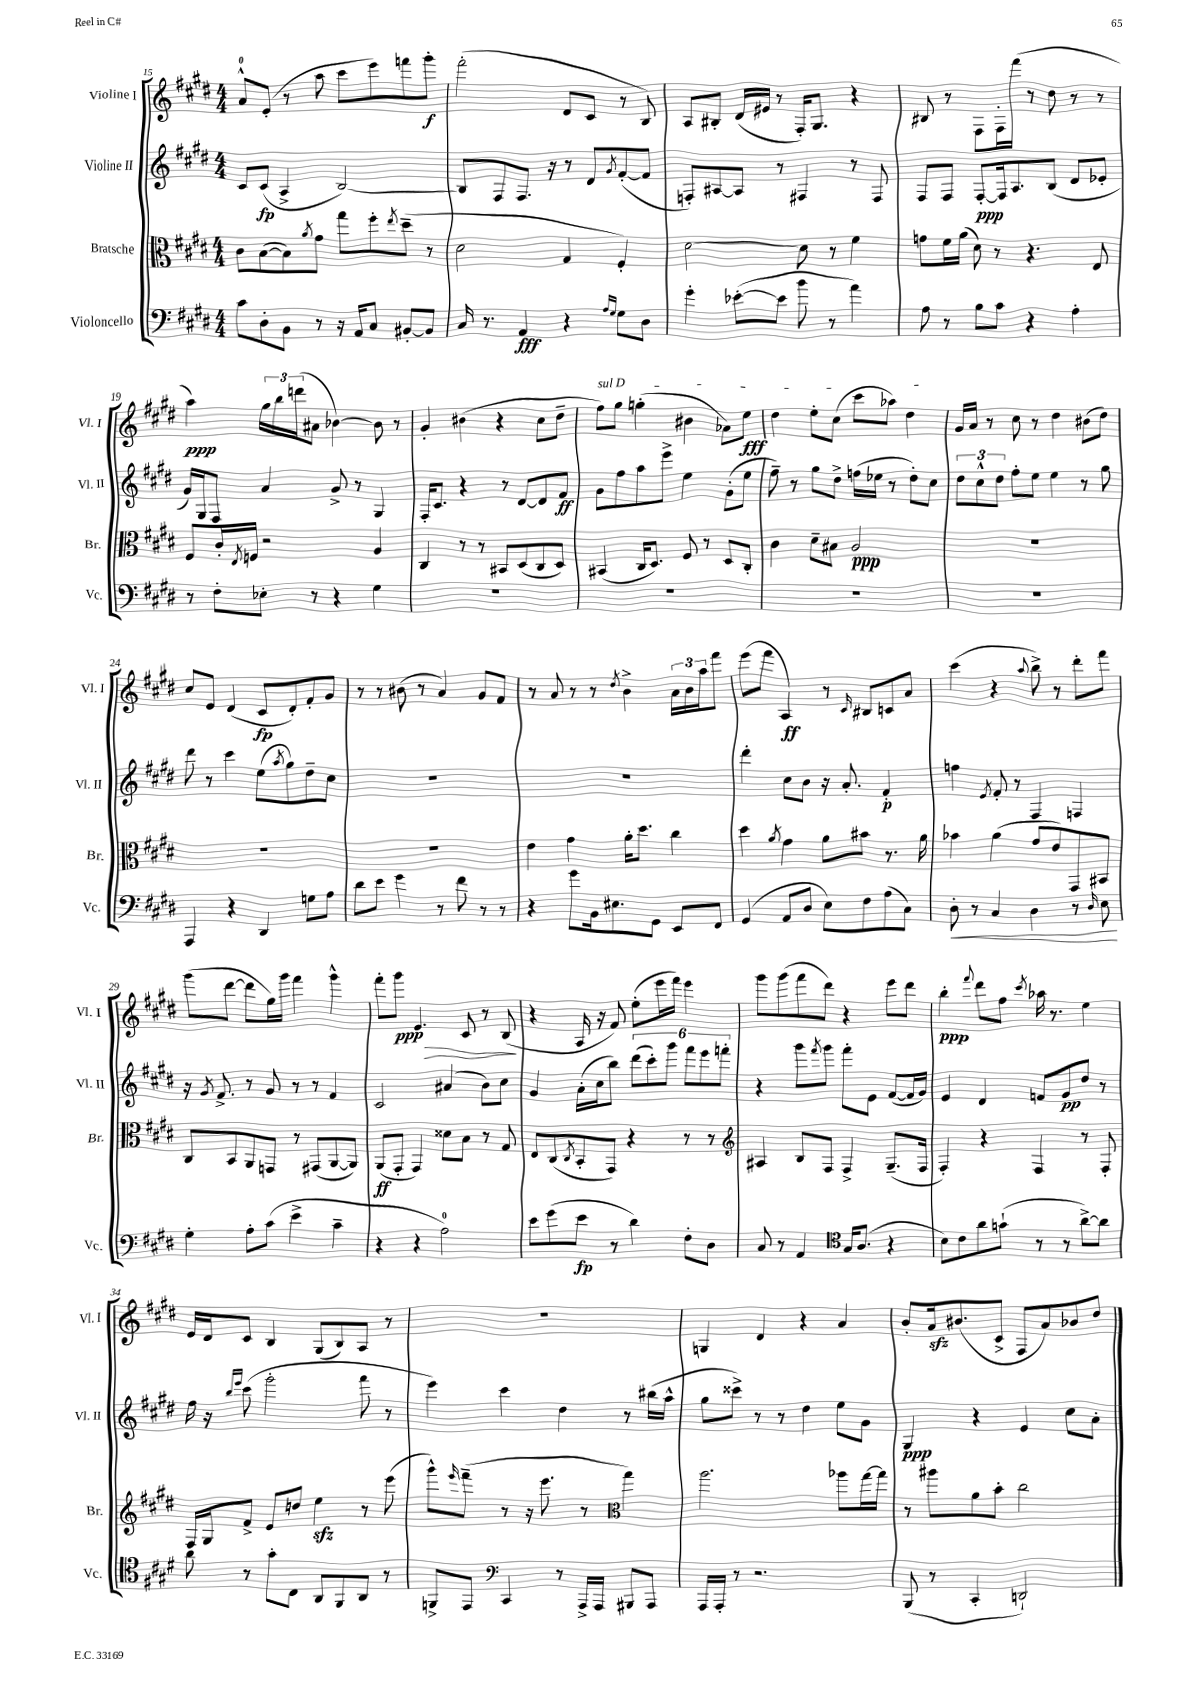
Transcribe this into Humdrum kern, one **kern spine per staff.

**kern	**dynam	**kern	**dynam	**kern	**dynam	**kern	**dynam
*part4	*part4	*part3	*part3	*part2	*part2	*part1	*part1
*staff4	*staff4	*staff3	*staff3	*staff2	*staff2	*staff1	*staff1
*I"Violoncello	*	*I"Bratsche	*	*I"Violine II	*	*I"Violine I	*
*I'Vc.	*	*I'Br.	*	*I'Vl. II	*	*I'Vl. I	*
*clefF4	*	*clefC3	*	*clefG2	*	*clefG2	*
*k[f#c#g#d#]	*	*k[f#c#g#d#]	*	*k[f#c#g#d#]	*	*k[f#c#g#d#]	*
*M4/4	*	*M4/4	*	*M4/4	*	*M4/4	*
=15	=15	=15	=15	=15	=15	=15	=15
8c#\L	.	8c#\L	.	8c#/L	.	8a^^/L	.
8D#'\	.	([8B\	.	(8c#/J	fp	(8e'/J	.
8BB\J	.	8B\])	.	4A^/	.	8r	.
.	.	8qa/	.	.	.	.	.
8r	.	8g#\J	.	.	.	8aa\	.
16r	.	8gg#\L	.	[2B/)	.	8ccc#\L	.
16AA/KL	.	.	.	.	.	.	.
8C#/J	.	8ff#'\	.	.	.	8eee\)	.
.	.	8qee/	.	.	.	.	.
[8BB#X'/L	.	(8dd#~\J	.	.	.	8fffn\	.
8BB#/J]	.	8r	.	.	.	8ggg#'\J	f
=16	=16	=16	=16	=16	=16	=16	=16
16C#/	.	2d#\	.	8B/L]	.	(2fff#'\	.
8.r	.	.	.	.	.	.	.
.	.	.	.	8F#/	.	.	.
4AA/	fff	.	.	8.F#/J	.	.	.
.	.	.	.	16r	.	.	.
4r	.	4G#/	.	8r	.	8d#/L	.
.	.	.	.	8d#/L	.	8c#/J	.
16qqA/LL	.	.	.	.	.	.	.
16qqG#/JJ	.	.	.	8qg#/	.	.	.
8G#\L	.	4F#'/)	.	([8f#'/	.	8r	.
8D#\J	.	.	.	8f#/J]	.	8B/)	.
=17	=17	=17	=17	=17	=17	=17	=17
4g#'\	.	[2d#\	.	8Fn'/L)	.	8A/L	.
.	.	.	.	[8A#X/	.	8B#X'/J	.
([8e-X'\L	.	.	.	8A#/J]	.	(16d#/LL	.
.	.	.	.	.	.	16e#X/JJ	.
8e-\J]	.	.	.	8r	.	8r	.
8b\	.	8d#\]	.	4F#X/	.	16F#'/KL)	.
.	.	.	.	.	.	8.G#/J	.
8r	.	8r	.	.	.	.	.
4a\)	.	4f#\	.	8r	.	4r	.
.	.	.	.	8F#/	.	.	.
=18	=18	=18	=18	=18	=18	=18	=18
8A\	.	8gn\L	.	8F#/L	.	8B#X/	.
8r	.	16f#\L	.	8F#/J	.	8r	.
.	.	(16a\JJ	.	.	.	.	.
8B\L	.	8d#\)	.	[8F#'/L	ppp	8F#\L	.
8c#\J	.	8r	.	16F#/k]	.	16F#'\L	.
.	.	.	.	8.A/	.	(16fff#\JJ	.
4r	.	4.r	.	.	.	8r	.
.	.	.	.	(8B/J	.	8dd#\	.
4A'\	.	.	.	8d#/L	.	8r	.
.	.	8E/	.	8e-X'/J	.	8r	.
!!LO:LB:g=z
=19	=19	=19	=19	=19	=19	=19	=19
8r	.	8F#/L	.	16g#/LL)	.	4aa\)	ppp
.	.	.	.	16G#/J	.	.	.
8F#'\L	.	16c#'/L	.	8F#/J	.	.	.
.	.	8qE/	.	.	.	.	.
.	.	16Fn/JJ	.	.	.	.	.
8E-X'\J	.	2r	.	4a/	.	24gg#\LL	.
.	.	.	.	.	.	24bb\	.
.	.	.	.	.	.	(24dddn\J	.
8r	.	.	.	.	.	8a#X\J	.
4r	.	.	.	8g#^/	.	[4b-X\)	.
.	.	.	.	8r	.	.	.
4G#\	.	4A/	.	4G#/	.	8b-\]	.
.	.	.	.	.	.	8r	.
=20	=20	=20	=20	=20	=20	=20	=20
1r	.	4C#/	.	16F#'/KL	.	4g#'/	.
.	.	.	.	8.c#/J	.	.	.
.	.	8r	.	4r	.	(4b#X\	.
.	.	8r	.	.	.	.	.
.	.	8BB#X/L	.	8r	.	4r	.
.	.	(8D#/	.	[8d#/L	.	.	.
.	.	8C#/	.	8d#/]	.	8cc#\L	.
.	.	8D#/J)	.	8f#/J	ff	8dd#~\J	.
=21	=21	=21	=21	=21	=21	=21	=21
!	!	!	!	!	!	!LO:TX:a:i:t=sul D	!
1r	.	(4BB#X/	.	8g#\L	.	8ff#\L)	.
.	.	.	.	8ff#\	.	8gg#\J	.
.	.	16C#/KL	.	8aa\	.	(4ggn'\	.
.	.	8.D#/J)	.	.	.	.	.
.	.	.	.	8eee^\J	.	.	.
.	.	8F#/	.	4ee\	.	4b#X\	.
.	.	8r	.	.	.	.	.
.	.	8D#/L	.	(8g#'\L	.	8a-X\L)	.
.	.	8C#'/J	.	8ee\J	.	8ee\J	fff
=22	=22	=22	=22	=22	=22	=22	=22
1r	.	4c#\	.	8ff#~\)	.	4dd#\	.
.	.	.	.	8r	.	.	.
.	.	8d#~\L	.	8gg#\L	.	8ee'\L	.
.	.	8B#X\J	.	8dd#^\J	.	(8cc#\J	.
.	.	2A/	ppp	(16ffn\LL	.	8ccc#\L	.
.	.	.	.	16ee-X\JJ	.	.	.
.	.	.	.	8r	.	8aa-X\J)	.
.	.	.	.	8dd#'\L)	.	4dd#\	.
.	.	.	.	8cc#\J	.	.	.
=23	=23	=23	=23	=23	=23	=23	=23
1r	.	1r	.	12dd#\L	.	16g#/LL	.
.	.	.	.	.	.	16a/JJ	.
.	.	.	.	12cc#^^\	.	.	.
.	.	.	.	.	.	8r	.
.	.	.	.	12dd#\J	.	.	.
.	.	.	.	8ff#'\L	.	8cc#\	.
.	.	.	.	8ee\J	.	8r	.
.	.	.	.	4ee\	.	4dd#\	.
.	.	.	.	8r	.	(8b#X\L	.
.	.	.	.	8gg#\	.	8dd#\J)	.
!!LO:LB:g=z
=24	=24	=24	=24	=24	=24	=24	=24
4AAA/	.	1r	.	8ddd#\	.	8cc#/L	.
.	.	.	.	8r	.	8e/J	.
4r	.	.	.	4ccc#\	.	(4d#/	.
4DD#/	.	.	.	(8ee\L	.	8c#/L	fp
.	.	.	.	8qaa/	.	.	.
.	.	.	.	8gg#\)	.	8d#'/)	.
8Gn\L	.	.	.	8dd#~\	.	8f#'/	.
8A\J	.	.	.	8cc#\J	.	8g#/J	.
=25	=25	=25	=25	=25	=25	=25	=25
8d#\L	.	1r	.	1r	.	8r	.
8e\J	.	.	.	.	.	8r	.
4g#\	.	.	.	.	.	(8b#X\	.
.	.	.	.	.	.	8r	.
8r	.	.	.	.	.	4a/)	.
8f#\	.	.	.	.	.	.	.
8r	.	.	.	.	.	8g#/L	.
8r	.	.	.	.	.	8f#/J	.
=26	=26	=26	=26	=26	=26	=26	=26
4r	.	4e\	.	1r	.	8r	.
.	.	.	.	.	.	8a/	.
8g#\L	.	4g#\	.	.	.	8r	.
16BB\k	.	.	.	.	.	8r	.
8.E#X\	.	.	.	.	.	.	.
.	.	.	.	.	.	8qdd#/	.
.	.	16a'\KL	.	.	.	4b^\	.
.	.	8.dd#\J	.	.	.	.	.
8GG#\J	.	.	.	.	.	.	.
8EE/L	.	4cc#\	.	.	.	24a\LL	.
.	.	.	.	.	.	24b\	.
.	.	.	.	.	.	24aa\J	.
8FF#/J	.	.	.	.	.	8fff#\J	.
=27	=27	=27	=27	=27	=27	=27	=27
(4GG#/	.	4dd#\	.	4ddd#'\	.	(8eee\L	.
.	.	.	.	.	.	8fff#\J	.
.	.	8qa/	.	.	.	.	.
8AA/L	.	4g#\	.	8cc#\L	.	4A/)	ff
8D#/J	.	.	.	8b\J	.	.	.
8E\L)	.	8a\L	.	16r	.	8r	.
.	.	.	.	8.a'/	.	.	.
.	.	.	.	.	.	16qqc#/	.
8F#\	.	8b#X\J	.	.	.	8B#X/L	.
(8A\	.	8.r	.	4f#'/	p	8cn/	.
8C#\J)	.	.	.	.	.	8a/J	.
.	.	16a\	.	.	.	.	.
=28	=28	=28	=28	=28	=28	=28	=28
!	!LO:HP:b	!	!	!	!	!	!
8D#'\	<	4b-X\	.	4ffn\	.	(4ccc#\	.
8r	.	.	.	.	.	.	.
.	.	.	.	8qe/	.	.	.
4C#/	.	(4a\	.	8f#'/	.	4r	.
.	.	.	.	8r	.	.	.
.	.	.	.	.	.	8qqaa/	.
4D#\	.	8g#/L	.	4F#/	.	8bb^\)	.
.	.	8e/)	.	.	.	8r	.
8r	.	8GG#/	.	4Fn/	.	8ddd#'\L	.
16qqD#/	.	.	.	.	.	.	.
8E\	.	8BB#X/J	.	.	.	8fff#\J	.
.	[	.	.	.	.	.	.
!!LO:LB:g=z
=29	=29	=29	=29	=29	=29	=29	=29
4G#'\	.	8C#/L	.	16r	.	(8ggg#\L	.
.	.	.	.	8qg#/	.	.	.
.	.	.	.	8.f#^/	.	.	.
.	.	8BB/	.	.	.	[8ddd#\J	.
8A'\L	.	8AA/	.	8r	.	8ddd#\L]	.
(8c#\J	.	8GGn/J	.	8g#/	.	16gg#\L)	.
.	.	.	.	.	.	16ggg#\JJ	.
4e^\	.	8r	.	8r	.	4fff#\	.
.	.	(8GG#X/L	.	8r	.	.	.
4c#~\	.	[8AA/	.	4f#/	.	4ggg#^^\	.
.	.	8AA/J])	.	.	.	.	.
=30	=30	=30	=30	=30	=30	=30	=30
4r	.	(8AA/L	ff	2c#/	.	8fff#'\L	.
!	!	!	!	!	!	!	!LO:HP:b
.	.	8GG#'/J	.	.	.	8ggg#\J	> ppp
4r	.	4GG#/)	.	.	.	4.e/	.
2A\)	.	8d##X\L	.	(4a#X/	.	.	.
.	.	8B\J	.	.	.	8c#/	.
.	.	8r	.	8b\L)	.	8r	.
.	.	8G#/	.	8cc#\J	.	(8B/	.
.	.	.	.	.	.	.	]
=31	=31	=31	=31	=31	=31	=31	=31
8e\L	.	8E/L	.	4g#/	.	4r	.
(8g#\	.	(8C#/	.	.	.	.	.
.	.	8qC#/	.	.	.	.	.
8e\J	fp	8BB'/	.	(16a'\LL	.	16A/	.
.	.	.	.	16cc#\J	.	16r	.
8r	.	8GG#/J)	.	8bb\J)	.	8f#/)	.
4d#\)	.	4r	.	(12ddd#\L	.	(8ee'\L	.
.	.	.	.	12ccc#'\)	.	.	.
.	.	.	.	.	.	16eee\L	.
.	.	.	.	12ggg#\J	.	.	.
.	.	.	.	.	.	16fff#\JJ)	.
8F#'\L	.	8r	.	12fff#\L	.	4eee\	.
.	.	.	.	12eee\	.	.	.
8D#\J	.	8r	.	.	.	.	.
.	.	.	.	12fffn'\J	.	.	.
=32	=32	=32	=32	=32	=32	=32	=32
*	*	*clefG2	*	*	*	*	*
8C#/	.	4A#X/	.	4r	.	8ggg#\L	.
8r	.	.	.	.	.	(8ggg#\	.
4AA/	.	8B/L	.	8ggg#\L	.	8fff#\	.
.	.	.	.	8qfff#/	.	.	.
.	.	8F#/J	.	8ggg#\J	.	8ddd#\J)	.
*clefC4	*	*	*	*	*	*	*
16G#/KL	.	4F#^/	.	8fff#'\L	.	4r	.
(8.A/J	.	.	.	.	.	.	.
.	.	.	.	8e\J	.	.	.
4r	.	(8.G#~/L	.	([8f#/L	.	8eee\L	.
.	.	.	.	16f#/L]	.	8ddd#\J	.
.	.	16F#/Jk	.	16g#/JJ)	.	.	.
=33	=33	=33	=33	=33	=33	=33	=33
8B\L)	.	4F#'/)	.	4e/	.	4bb'\	ppp
8c#\	.	.	.	.	.	.	.
.	.	.	.	.	.	8qqfff#/	.
8a\	.	4r	.	4d#/	.	8ddd#\L	.
(8gn`\J	.	.	.	.	.	8ff#\J	.
.	.	.	.	.	.	8qccc#/	.
8r	.	4F#/	.	8fn/L	.	16aa-X\	.
.	.	.	.	.	.	8.r	.
8r	.	.	.	8g#/	pp	.	.
[8a^\L)	.	8r	.	8dd#/J	.	4ee\	.
8a\J]	.	8F#'/	.	8r	.	.	.
!!LO:LB:g=z
=34	=34	=34	=34	=34	=34	=34	=34
8a\	.	16F#/LL	.	16ff#\	.	16e/LL	.
.	.	16G#/J	.	16r	.	16d#/J	.
.	.	.	.	16qqbb/LL	.	.	.
.	.	.	.	16qqeee/JJ	.	.	.
8r	.	8f#^/J	.	(8ccc#\	.	8c#/J	.
8g#'\L	.	8e/L	.	2ggg#'\	.	4B/	.
8C#\J	.	8ddn/J	.	.	.	.	.
8AA/L	.	4eezz\	.	.	.	(8G#/L	.
8FF#/	.	.	.	.	.	8B/)	.
8AA/J	.	8r	.	8fff#\	.	8A/J	.
8r	.	(8eee\	.	8r	.	8r	.
=35	=35	=35	=35	=35	=35	=35	=35
8FFn^/L	.	8ggg#^^\L)	.	4eee\)	.	1r	.
.	.	16qqeee/	.	.	.	.	.
8EE/J	.	(8fff#~\J	.	.	.	.	.
*clefF4	*	*	*	*	*	*	*
4CC#/	.	8r	.	4ccc#\	.	.	.
.	.	16r	.	.	.	.	.
.	.	8.eee\	.	.	.	.	.
8r	.	.	.	4dd#\	.	.	.
16AAA^/LL	.	8r	.	.	.	.	.
16AAA/JJ	.	.	.	.	.	.	.
*	*	*clefC3	*	*	*	*	*
8BBB#X/L	.	4gg#\)	.	8r	.	.	.
8AAA/J	.	.	.	(16bb#X\LL	.	.	.
.	.	.	.	16aa^^\JJ	.	.	.
=36	=36	=36	=36	=36	=36	=36	=36
16AAA/LL	.	2.aa\	.	8gg#\L	.	4Gn/	.
16AAA'/JJ	.	.	.	.	.	.	.
8r	.	.	.	8ccc##X^\J)	.	.	.
2.r	.	.	.	8r	.	4d#/	.
.	.	.	.	8r	.	.	.
.	.	.	.	4dd#\	.	4r	.
.	.	8aa-X\L	.	8ee\L	.	4a/	.
.	.	[16gg#\L	.	8g#\J	.	.	.
.	.	16gg#\JJ]	.	.	.	.	.
=37	=37	=37	=37	=37	=37	=37	=37
(8BBB/	.	8r	.	4G#/	ppp	8b'/L	.
8r	.	8aa#X\L	.	.	.	16azz/k	.
.	.	.	.	.	.	(8.b#X/	.
4CC#'/	.	8a\	.	4r	.	.	.
.	.	8b'\J	.	.	.	8c#^/J	.
2DDn`/)	.	2cc#\	.	4e/	.	8F#/L	.
.	.	.	.	.	.	8a/)	.
.	.	.	.	8cc#\L	.	8b-X/	.
.	.	.	.	8a'\J	.	8dd#/J	.
==	==	==	==	==	==	==	==
*-	*-	*-	*-	*-	*-	*-	*-
